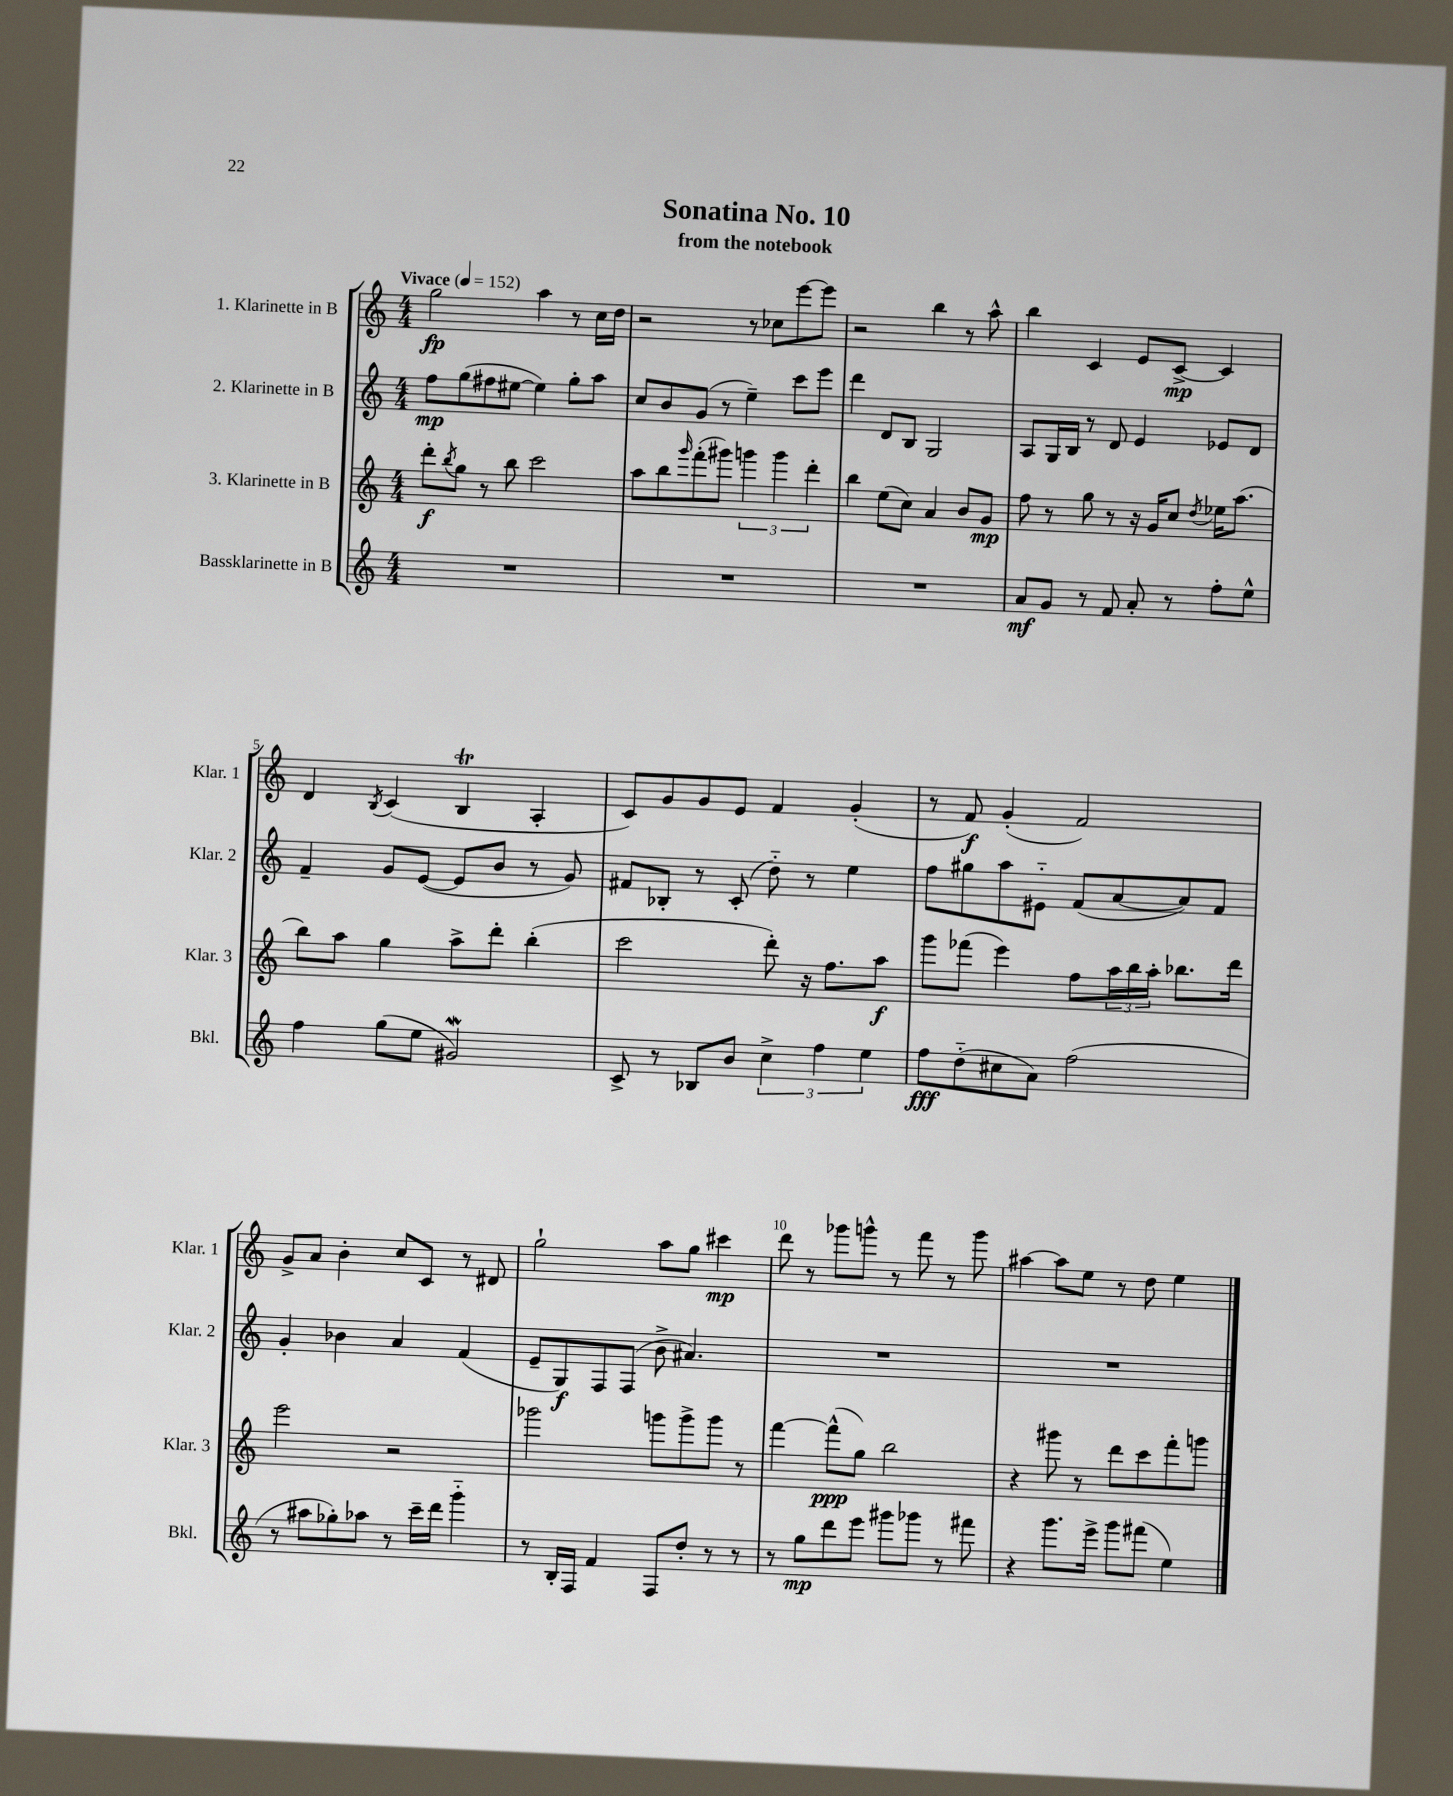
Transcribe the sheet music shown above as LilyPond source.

\header { title = "Sonatina No. 10" subtitle = "from the notebook" }
<<
\new StaffGroup <<
\new Staff = "s0" \with { instrumentName = "1. Klarinette in B" shortInstrumentName = "Klar. 1" } {
    \clef treble \key c \major \numericTimeSignature \time 4/4 \tempo "Vivace" 4 = 152
    g''2\fp a''4 r8 c''16 d''16 |
    r2 r8 ces''8 e'''8~ e'''8 |
    r2 b''4 r8 a''8-^ |
    b''4 c'4 e'8 c'8~->\mp c'4 |
    d'4 \acciaccatura { b8 } c'4( b4\trill a4-. |
    c'8) g'8 g'8 e'8 f'4 g'4-.( |
    r8 f'8\f) g'4-.( f'2) |
    g'8-> a'8 b'4-. c''8 c'8 r8 dis'8 |
    g''2-! a''8 g''8 cis'''4\mp |
    d'''8 r8 ges'''8 g'''8-^ r8 f'''8 r8 g'''8 |
    ais''4~ ais''8 e''8 r8 d''8 e''4 \bar "|." |
}
\new Staff = "s1" \with { instrumentName = "2. Klarinette in B" shortInstrumentName = "Klar. 2" } {
    \clef treble \key c \major \numericTimeSignature \time 4/4
    f''8\mp g''8( fis''8 eis''8~ eis''4) g''8-. a''8 |
    c''8 b'8 g'8( r8 e''4--) c'''8 e'''8 |
    d'''4 d'8 b8 g2 |
    a8 g16 b16 r8 d'8 e'4 ees'8 d'8 |
    f'4-- g'8 e'8~( e'8 b'8 r8 g'8) |
    fis'8 bes8-. r8 c'8-.( d''8-_) r8 e''4 |
    f''8 gis''8 a''8 eis'8-_ f'8( a'8~ a'8) f'8 |
    g'4-. bes'4 a'4 f'4( |
    e'8-- g8\f) f8 f8( b'8-> ais'4.) |
    R1 |
    R1 \bar "|." |
}
\new Staff = "s2" \with { instrumentName = "3. Klarinette in B" shortInstrumentName = "Klar. 3" } {
    \clef treble \key c \major \numericTimeSignature \time 4/4
    d'''8-.\f \acciaccatura { b''8 } g''8 r8 b''8 c'''2 |
    a''8 b''8 \grace { g'''16 } f'''8-.( gis'''8) \tuplet 3/2 { g'''4 g'''4 d'''4-. } |
    b''4 e''8( c''8) a'4 b'8 g'8\mp |
    f''8 r8 g''8 r8 r16 g'16 c''8 \acciaccatura { d''8 } ees''16 a''8.( |
    b''8) a''8 g''4 a''8-> d'''8-. b''4-.( |
    c'''2 d'''8-.) r16 f''8. a''8\f |
    g'''8 fes'''8( e'''4) f''8 \tuplet 3/2 { a''16 b''16 a''16-. } bes''8. d'''16 |
    e'''2 r2 |
    ges'''2 g'''8 g'''8-> g'''8 r8 |
    f'''4~ f'''8-^\ppp( g''8) b''2 |
    r4 gis'''8 r8 d'''8 c'''8 f'''8-. g'''8 \bar "|." |
}
\new Staff = "s3" \with { instrumentName = "Bassklarinette in B" shortInstrumentName = "Bkl." } {
    \clef treble \key c \major \numericTimeSignature \time 4/4
    R1 |
    R1 |
    R1 |
    a'8\mf g'8 r8 f'8 a'8-. r8 f''8-. e''8-^ |
    f''4 g''8( e''8 gis'2\mordent) |
    c'8-> r8 bes8 b'8 \tuplet 3/2 { c''4-> f''4 e''4 } |
    f''8\fff d''8-_( cis''8 a'8) f''2( |
    r8 ais''8 ges''8-.) aes''8 r8 c'''16-- d'''16 g'''4-_ |
    r8 b16-. f16 f'4 f8 d''8-. r8 r8 |
    r8 g''8\mp d'''8 e'''8 gis'''8 ges'''8 r8 fis'''8 |
    r4 g'''8. e'''16-> g'''8 fis'''8( e''4) \bar "|." |
}
>>
>>
\layout { \context { \Score \override BarNumber.break-visibility = ##(#f #t #t) barNumberVisibility = #(every-nth-bar-number-visible 5) } }
